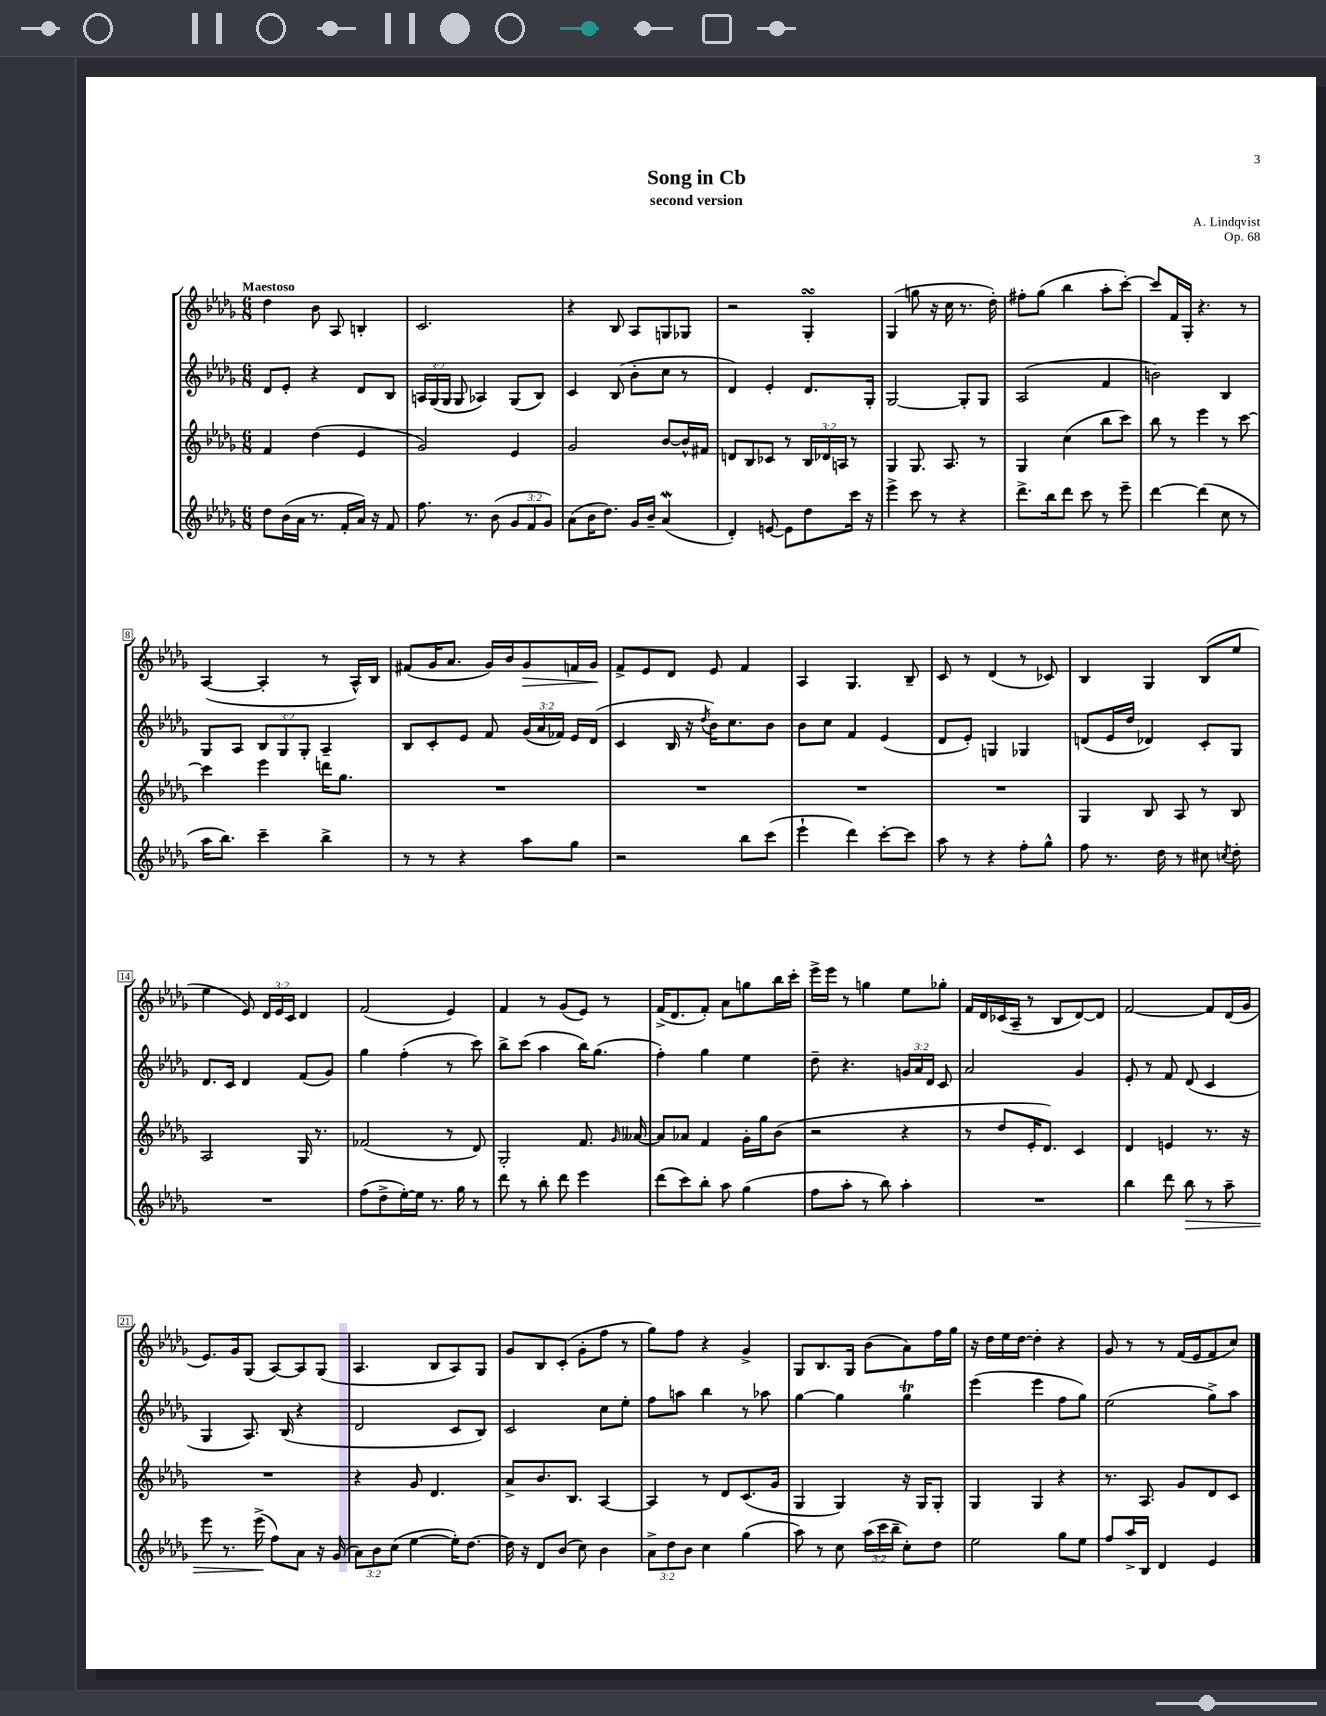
\header { title = "Song in Cb" composer = "A. Lindqvist" subtitle = "second version" opus = "Op. 68" }
<<
\new StaffGroup <<
\new Staff = "s0" {
    \clef treble \key des \major \numericTimeSignature \time 6/8 \override Staff.TupletNumber.text = #tuplet-number::calc-fraction-text \tempo "Maestoso"
    \autoBeamOff des''4 bes'8 aes8 b4-. |
    c'2. |
    r4 bes8 aes8[ g8 ges8] |
    r2 ges4-.\turn |
    ges4( g''8 r16 c''16 r8. des''16-.) |
    fis''8[-. ges''8]( bes''4 aes''8[-. c'''8]~-.) |
    c'''8[ f'16 ges16]-. r4. r8 |
    aes4~( aes4-. r8 aes16[-^) bes16] |
    fis'8[( ges'16 aes'8.] ges'16[) bes'16 ges'8\> f'16 ges'16]\! |
    f'8[-> ees'8 des'8] ees'8 f'4 |
    aes4 ges4. bes8-- |
    c'8 r8 des'4( r8 ces'8) |
    bes4 ges4 bes8[( ees''8] |
    ees''4 ees'8) \tuplet 3/2 { des'16[ ees'16 c'16] } des'4 |
    f'2( ees'4) |
    f'4 r8 ges'8[( ees'8]) r8 |
    f'16[->( des'8. f'8]-.) aes'8[ g''8 bes''16 c'''16]-. |
    ees'''16[-> ees'''16] r8 g''4 ees''8[ ges''8]-. |
    f'16[ des'16 ces'16( aes16]-- r8 bes8[ des'8~) des'8] |
    f'2~ f'8[ des'16( ges'16] |
    ees'8.[) ges'16 ges8]( aes8[~) aes8 ges8]( |
    aes4. bes8[ aes8) ges8] |
    ges'8[ bes8 c'8]-.( ges'8[-. f''8] r8 |
    ges''8[) f''8] r4 ges'4-> |
    ges8[ bes8. ges16] bes'8[( aes'8) f''16 ges''16] |
    r16 des''16[ ees''16 des''16]~ des''4-. r4 |
    ges'8 r8 r8 f'16[( ees'16 f'8 c''8]) \bar "|." |
}
\new Staff = "s1" {
    \clef treble \key des \major \numericTimeSignature \time 6/8 \override Staff.TupletNumber.text = #tuplet-number::calc-fraction-text
    \autoBeamOff des'8[ ees'8]-. r4 des'8[ bes8] |
    \tuplet 3/2 { a16[ ges16( ges16] } ges8 aes4) ges8[( bes8]) |
    c'4 bes8( bes'8[-. c''8] r8 |
    des'4) ees'4-. des'8.[ ges16]-. |
    ges2~ ges8[-. ges8] |
    aes2( f'4 |
    b'2) bes4 |
    ges8[ aes8] \tuplet 3/2 { bes8[ ges8 ges8]-. } aes4-- |
    bes8[ c'8-. ees'8] f'8 \tuplet 3/2 { ges'16[( aes'16 fes'16]) } ees'16[ des'16]( |
    c'4 bes16 r16 \acciaccatura { des''8 } bes'16[) c''8. bes'8] |
    bes'8[ c''8] f'4 ees'4( |
    des'8[ ees'8]-.) g4 ges4 |
    d'8[( ees'16 des''16] des'4) c'8[-. ges8] |
    des'8.[ c'16] des'4 f'8[( ges'8]) |
    ges''4 f''4-.( r8 c'''8) |
    bes''8[-> c'''8]( aes''4 bes''16[) ges''8.]( |
    f''4-.) ges''4 ees''4 |
    des''8-- r4. \tuplet 3/2 { g'16[ aes'16 des'16] } c'8 |
    aes'2 ges'4 |
    ees'8-. r8 f'8 des'8( c'4 |
    ges4 aes8.) bes16( r4 |
    des'2 c'8[ bes8]) |
    c'2 c''8[ ees''8]-. |
    f''8[ a''8] bes''4 r8 aes''8 |
    ges''4~ ges''4 ges''4\trill |
    ees'''4( ees'''4 f''8[ ges''8]) |
    ees''2( ges''8[->) aes''8] \bar "|." |
}
\new Staff = "s2" {
    \clef treble \key des \major \numericTimeSignature \time 6/8 \override Staff.TupletNumber.text = #tuplet-number::calc-fraction-text
    \autoBeamOff f'4 des''4( ees'4 |
    ges'2) ees'4 |
    ges'2 bes'8[~ bes'16-^ fis'16] |
    d'8[ bes8 ces'8] r8 \tuplet 3/2 { bes16[ des'16 a16] } r8 |
    ges4 ges8. aes8. r8 |
    ges4 c''4( bes''8[ c'''8]) |
    bes''8 r8 ees'''4 r8 c'''8~ |
    c'''4 ees'''4 d'''16[ ges''8.] |
    R2. |
    R2. |
    R2. |
    R2. |
    ges4 bes8 aes8 r8 bes8 |
    aes2 ges16 r8. |
    fes'2( r8 des'8) |
    ges2-. f'8. \grace { ges'16 } aeses'16~ |
    aeses'8[ aes'8] f'4 ges'16[-. ges''16 bes'8]( |
    r2 r4 |
    r8 des''8[ ees'16-. des'8.]) c'4 |
    des'4 e'4 r8. r16 |
    R2. |
    r4 ges'8 des'4. |
    aes'8[-> bes'8. bes8.] aes4~ |
    aes4 r8 des'8[ c'8.( ges'16] |
    ges4 ges4) r16 ges16[ ges8]-. |
    ges4 ges4 r4 |
    r8. aes8. ges'8[ des'8 c'8] \bar "|." |
}
\new Staff = "s3" {
    \clef treble \key des \major \numericTimeSignature \time 6/8 \override Staff.TupletNumber.text = #tuplet-number::calc-fraction-text
    \autoBeamOff des''8[ bes'16( aes'16] r8. f'16[-. aes'16]) r16 f'8 |
    f''8. r8. bes'8( \tuplet 3/2 { ges'8[ f'8 ges'8]) } |
    aes'8[( bes'16 des''8.]) ges'16[ bes'16]-- aes'4\mordent( |
    des'4-.) e'8~ e'8[ des''8 c'''16] r16 |
    ees'''4-> c'''8 r8 r4 |
    des'''8.[-> bes''16 des'''8] c'''8 r8 ees'''8-- |
    des'''4~ des'''4( c''8 r8 |
    aes''16[ bes''8.]) c'''4-- bes''4-> |
    r8 r8 r4 aes''8[ ges''8] |
    r2 bes''8[ c'''8]( |
    ees'''4-! des'''4) c'''8[~-. c'''8] |
    aes''8 r8 r4 f''8[-. ges''8]-^ |
    f''8 r8. des''16 r8 cis''8 \acciaccatura { c''8 } des''8-. |
    R2. |
    f''8[( des''8-> ees''16~-.) ees''16] r8. ges''16 r8 |
    des'''8 r8 bes''8-. des'''8 ees'''4 |
    des'''8[( c'''8) bes''8]-. aes''8 ges''4( |
    f''8[ aes''8]-. r8 bes''8) aes''4-. |
    R2. |
    bes''4 des'''8 bes''8\> r8 aes''8-- |
    ees'''8 r8. ees'''16->\!( f''8[) aes'8] r16 ges'16( |
    \tuplet 3/2 { aes'8[) bes'8 c''8]( } ees''4~ ees''16[-.) des''8.]~ |
    des''16 r16 des'8[ bes'8]( c''8) bes'4 |
    \tuplet 3/2 { aes'8[-> des''8 bes'8] } c''4 ges''4( |
    aes''8) r8 c''8 \tuplet 3/2 { aes''16[( c'''16 bes''16]-- } c''8[-.) des''8] |
    ees''2 ges''8[ ees''8] |
    f''8[ aes''16-> bes16] des'4 ees'4 \bar "|." |
}
>>
>>
\layout { \context { \Score \override BarNumber.stencil = #(make-stencil-boxer 0.1 0.3 ly:text-interface::print) } }
